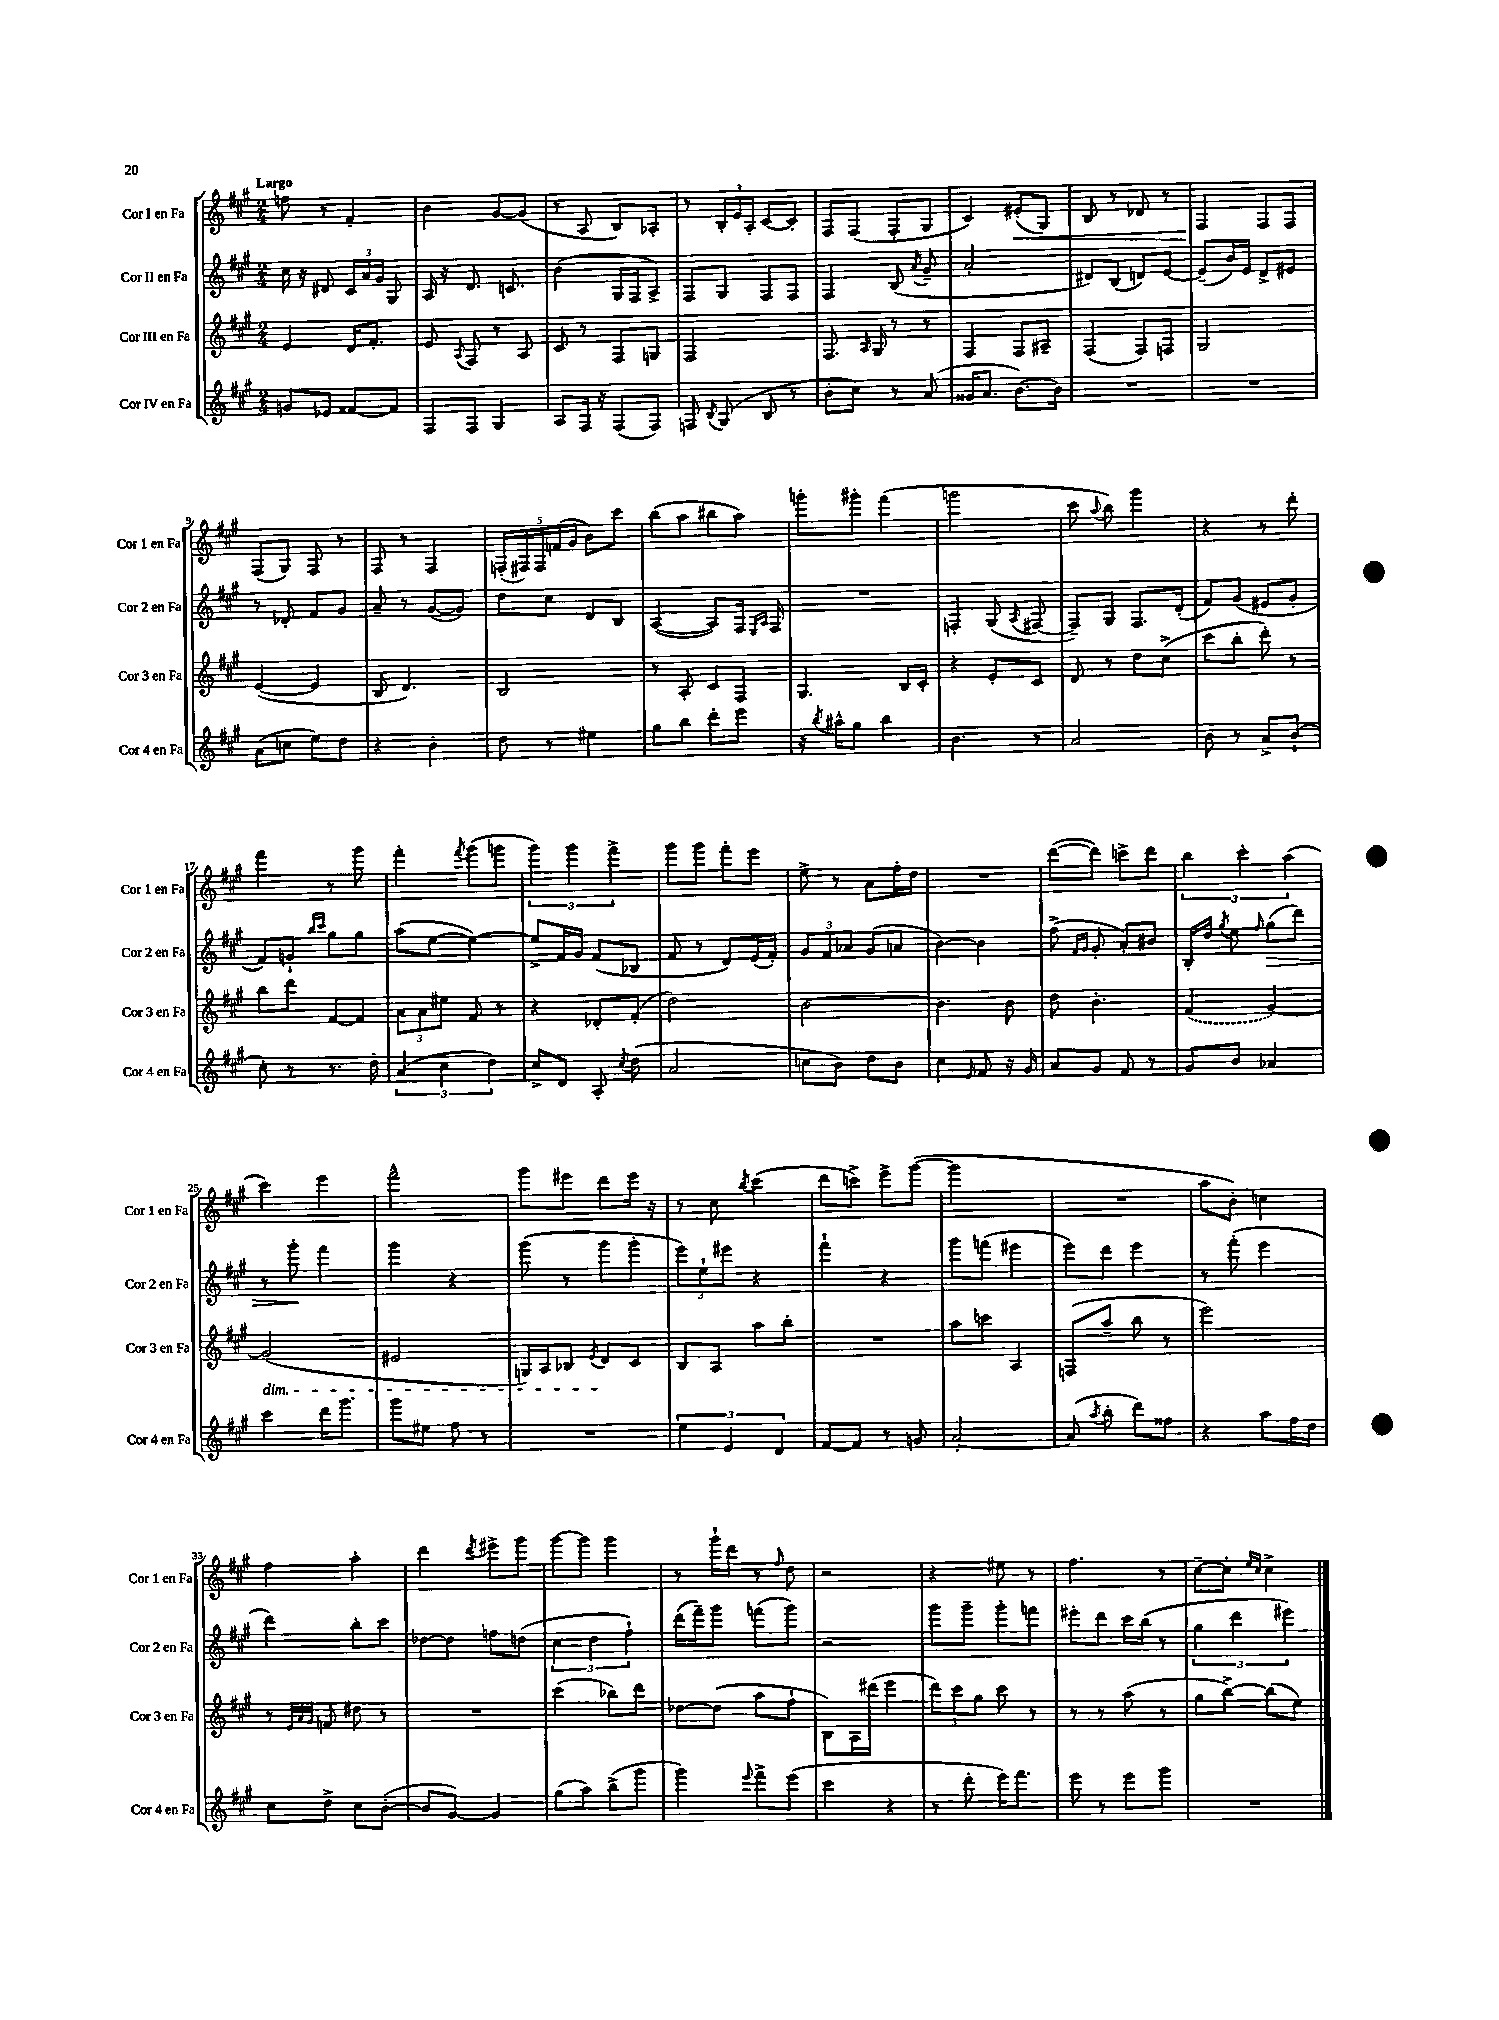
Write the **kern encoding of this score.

**kern	**kern	**kern	**kern
*staff4	*staff3	*staff2	*staff1
*clefG2	*clefG2	*clefG2	*clefG2
*k[f#c#g#]	*k[f#c#g#]	*k[f#c#g#]	*k[f#c#g#]
*M2/4	*M2/4	*M2/4	*M2/4
8g	4e	16cc#	8ff
.	.	16r	.
8e-	.	8d#	8r
[8f##	16d	24c#	4f#'
.	.	24a	.
.	8.f#'	.	.
.	.	24g#	.
8f##]	.	8G#	.
=	=	=	=
8F#	8e	16A	4b
.	.	16r	.
.	8qA	.	.
8F#	8F#	8.d	.
4G#	8r	.	[8g#
.	.	8.c	.
.	8A	.	(8g#]
=	=	=	=
8A	8c#	(4b	8r
16F#	8r	.	8A
16r	.	.	.
(8F#	8F#	16G#	8B)
.	.	16F#	.
8F#)	8G	8A^)	8A-'
=	=	=	=
8F	2F#	8F#	8r
8qB	.	.	.
(8G#	.	8G#	24B'
.	.	.	24e
.	.	.	24A'
8B	.	8F#	[8c#
8r	.	8F#	8c#']
=	=	=	=
8b'	8.F#	4F#	8F#
8cc#)	.	.	(8F#
.	16qqA	.	.
.	16G#	.	.
8r	8r	(8B	8F#'
.	.	8qa	.
(8a	8r	8g#~	8G#
=	=	=	=
16g##	4F#	2a'	4c#)
8.a	.	.	.
[8.b)	8F#	.	(8e#'
.	8A#~	.	8G#)
16b]	.	.	.
=	=	=	=
2r	(4F#	8d#)	8B
.	.	(8B	8r
.	8F#)	8d)	8d-
.	8F	[8e	8r
=	=	=	=
2r	2G#	(8e~]	4F#
.	.	16b)	.
.	.	16e	.
.	.	8d^	8F#
.	.	8e#	8F#
=	=	=	=
(8a	([4e	8r	(8F#
8cc	.	8d-'	8G#)
8ee)	4e]	8f#	8F#
8dd	.	8g#	8r
=	=	=	=
4r	8B	8a~	8F#
.	4.d)	8r	8r
4b'	.	([8g#	4F#
.	.	8g#])	.
=	=	=	=
8dd	2B	8dd	(20F'
.	.	.	20F#)
.	.	.	20F#
8r	.	8cc#	.
.	.	.	(20f
.	.	.	20g#
4ee#	.	8d	8b)
.	.	8B	8ccc#
=	=	=	=
8gg#	8r	([4A	(8bb
8bb	8A'	.	8aa
8ddd'	8c#	8A])	8bb#
8eee	8F#	16F#	8aa)
.	.	16qqE	.
.	.	16qqA	.
.	.	16F#	.
=	=	=	=
16r	4.G#	2r	8ggg'
8qbb	.	.	.
16aa#^^	.	.	.
8gg#	.	.	8ggg#'
4bb	.	.	(4fff#
.	16B	.	.
.	16c#'	.	.
=	=	=	=
4.b	4r	4F'	2ggg
.	8e'	(8G#	.
.	.	8qA	.
8r	8c#	[8F#	.
=	=	=	=
2a	8d	8F#~])	8ccc#
.	.	.	8qqaa
.	8r	8G#	8bb)
.	8dd	8.F#	4ggg#
.	(8cc#^	.	.
.	.	(16d'	.
=	=	=	=
8b	8ccc#	8f#)	4r
8r	8bb'	(8g#	.
8a^	8ddd')	8e#	8r
(8b`	8r	8g#'	8ddd'
=	=	=	=
8cc#')	8bb	8f#)	4fff#
8r	8ddd	8g`	.
.	.	16qqbb	.
.	.	16qqccc#	.
8.r	[8f#	8gg#	8r
.	8f#]	8gg#	8ggg#
16dd'	.	.	.
=	=	=	=
(6a	12a	(8aa	4fff#'
.	12a	.	.
.	.	[8ee	.
6cc#	12ee#	.	.
.	.	.	8qfff#
.	8f#	4ee_)	(8ggg#
6dd)	.	.	.
.	8r	.	8ggg
=	=	=	=
8cc#^	4r	8ee^]	6ggg#)
8d	.	16f#	.
.	.	.	6ggg#
.	.	16g#	.
8A'	8d-'	(8f#	.
.	.	.	6fff#^
8qcc#	.	.	.
(8dd	(8f#'	8B-	.
=	=	=	=
2a	2dd)	8f#	8ggg#
.	.	8r	8ggg#
.	.	8d)	8fff#'
.	.	(16e	8eee
.	.	16f#')	.
=	=	=	=
8cc	[2b	12g#	8ee^
.	.	12f#	.
8b)	.	.	8r
.	.	12a-	.
8dd	.	(8g#	8a
8b	.	8a	16ff#'
.	.	.	16dd
=	=	=	=
4cc#	4.b]	[4b)	2r
16qqe	.	.	.
8f#	.	4b]	.
16r	8b	.	.
16g#	.	.	.
=	=	=	=
8a	8dd	(8ff#^	([8ddd
.	.	16qqf#	.
.	.	16qqg#	.
8g#	4.b'	8g#'	8ddd])
8f#	.	8a')	8ccc^
8r	.	8b#	8ddd
=	=	=	=
8g#	(4f#	16B'	6bb
.	.	16dd	.
.	.	8qgg#	.
8b	.	8ee	.
.	.	.	6ccc#'
.	.	16qqff#	.
4a-	[4g#)	(8gg#	.
.	.	.	(6aa
.	.	8ddd)	.
=	=	=	=
4ccc#	(2g#]	8r	4ccc#)
.	.	8ggg#'	.
16ddd	.	4fff#	4eee
8.ggg#	.	.	.
=	=	=	=
8ggg#	2e#	4ggg#	2fff#^^
8ee#	.	.	.
8ff#	.	4r	.
8r	.	.	.
=	=	=	=
2r	16G)	(8ggg#	8ggg#
.	16A	.	.
.	8B-	8r	8eee#
.	8qe	.	.
.	8d	8ggg#	8ddd
.	8c#	8ggg#'	16eee#
.	.	.	16r
=	=	=	=
6ee	8B	12eee)	8r
.	.	12ee`	.
.	8A	.	8cc#
6e	.	12eee#	.
.	.	.	8qbb
.	8aa	4r	(4ccc#
6d	.	.	.
.	8bb'	.	.
=	=	=	=
[8f#	2r	4fff#`	8ddd
8f#]	.	.	8ccc^)
8r	.	4r	8eee^
8g	.	.	([8ggg#
=	=	=	=
[2a'	8aa	8ggg#	2ggg#]
.	8ccc	(8fff	.
.	4A	4eee#	.
=	=	=	=
(8a]	(8F	8eee)	2r
8qaa	.	.	.
8bb'	8aa~	8ddd	.
8ddd)	8bb	4eee	.
8ff##	8r	.	.
=	=	=	=
4r	2eee)	8r	8aa
.	.	(8fff#'	8b')
8aa	.	4eee	4cc
16ff#	.	.	.
16dd	.	.	.
=	=	=	=
8cc#	8r	4ddd)	4ff#
.	32qqe	.	.
.	32qqa	.	.
.	32qqg#	.	.
8dd^	8f	.	.
8cc#	8dd#	8bb'	4aa'
([8b'	8r	8ccc#	.
=	=	=	=
8b]	2r	[8dd-	4ddd
[8g#)	.	8dd-]	.
.	.	.	8qddd
4g#]	.	8ff	8eee#^
.	.	(8dd	8ggg#
=	=	=	=
(8gg#	(4ccc#	6cc#	[8ggg#
8aa)	.	.	8ggg#]
.	.	6dd	.
(8bb^	8bb-)	.	4ggg#
.	.	6ff#`)	.
8ggg#	8ddd	.	.
=	=	=	=
4ggg#)	[8dd-	(16ddd	8r
.	.	16fff#~)	.
.	(8dd-]	8ggg#	16ggg#`
.	.	.	16ddd
8qqeee	.	.	.
8fff#^	8aa	(8fff	8r
.	.	.	16qqff#
(8eee	8ff#`	8ggg#)	8dd
=	=	=	=
4ccc#	8B)	2r	2r
.	16A	.	.
.	(16ddd#	.	.
4r	4eee	.	.
=	=	=	=
8r	12ddd)	8ggg#	4r
.	12ccc#	.	.
8ddd'	.	8ggg#~	.
.	12gg#	.	.
16eee)	8ccc#	8ggg#'	8ee#
8.fff#	.	.	.
.	8r	8fff	8r
=	=	=	=
8eee	8r	8eee#'	4.ff#
8r	8r	8ddd	.
8eee	(8aa	16ccc#	.
.	.	(16bb	.
8ggg#	8r	8r	8r
=	=	=	=
2r	8gg#	6gg#	[8cc#~
.	[8bb^)	.	8cc#']
.	.	6ddd	.
.	.	.	16qqee
.	.	.	16qqcc#
.	(8bb]	.	4cc#^
.	.	6eee#)	.
.	8ee)	.	.
==	==	==	==
*-	*-	*-	*-
